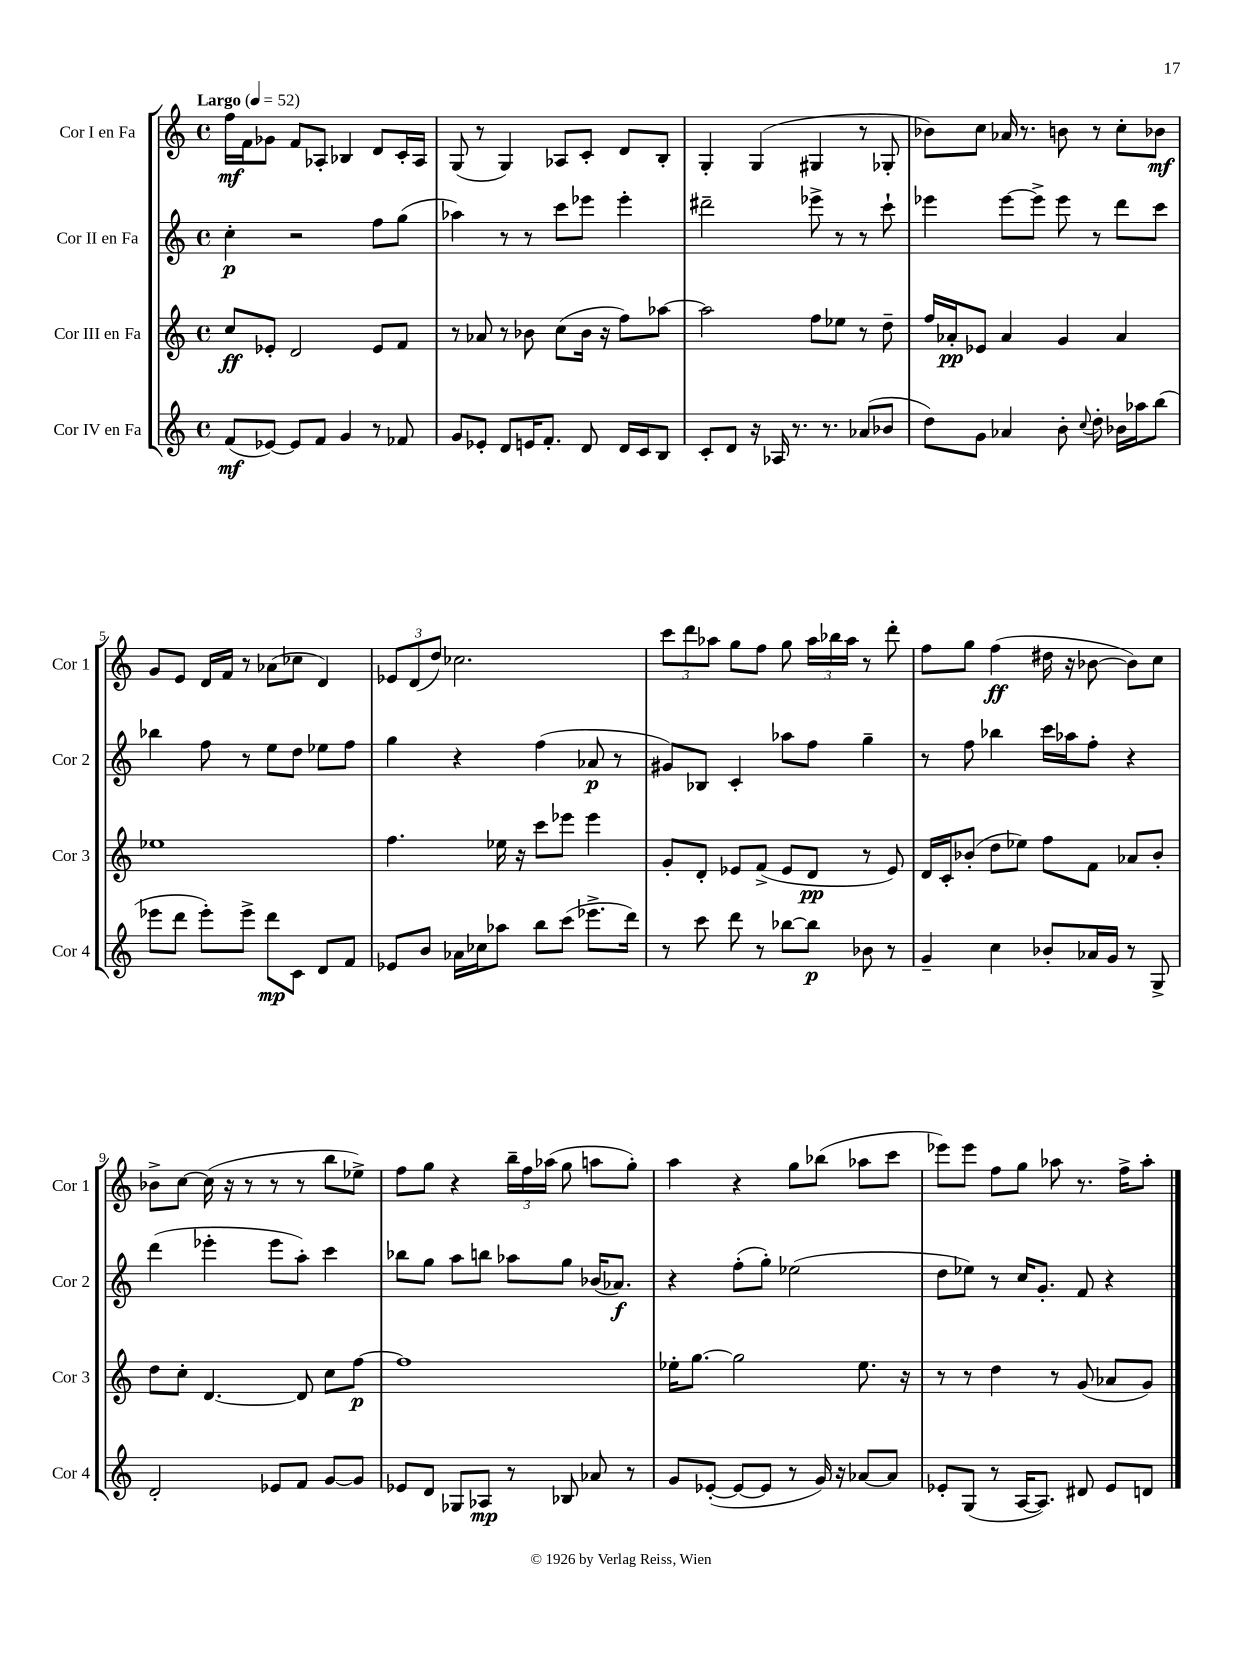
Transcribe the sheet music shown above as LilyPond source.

<<
\new StaffGroup <<
\new Staff = "s0" \with { instrumentName = "Cor I en Fa" shortInstrumentName = "Cor 1" } {
    \clef treble \key c \major \defaultTimeSignature \time 4/4 \tempo "Largo" 4 = 52
    \autoBeamOff f''16[\mf f'16 ges'8] f'8[ aes8]-. bes4 d'8[ c'16-. aes16] |
    g8( r8 g4) aes8[ c'8]-. d'8[ b8]-. |
    g4-. g4( gis4 r8 ges8-. |
    bes'8[) c''8] aes'16 r8. b'8 r8 c''8[-. bes'8]\mf |
    g'8[ e'8] d'16[ f'16] r8 aes'8[( ces''8] d'4) |
    \tuplet 3/2 { ees'8[ d'8( d''8]) } ces''2. |
    \tuplet 3/2 { c'''8[ d'''8 aes''8] } g''8[ f''8] g''8 \tuplet 3/2 { aes''16[ bes''16 aes''16] } r8 d'''8-. |
    f''8[ g''8] f''4\ff( dis''16 r16 bes'8~ bes'8[) c''8] |
    bes'8[-> c''8]~ c''16( r16 r8 r8 r8 b''8[ ees''8]->) |
    f''8[ g''8] r4 \tuplet 3/2 { b''16[-- f''16 aes''16]( } g''8 a''8[ g''8]-.) |
    a''4 r4 g''8[ bes''8]( aes''8[ c'''8] |
    ees'''8[) ees'''8] f''8[ g''8] aes''8 r8. f''16[-> aes''8]-. \bar "|." |
}
\new Staff = "s1" \with { instrumentName = "Cor II en Fa" shortInstrumentName = "Cor 2" } {
    \clef treble \key c \major \defaultTimeSignature \time 4/4
    \autoBeamOff c''4-.\p r2 f''8[ g''8]( |
    aes''4) r8 r8 c'''8[ ees'''8] ees'''4-. |
    dis'''2-- ees'''8-> r8 r8 c'''8-! |
    ees'''4 ees'''8[~ ees'''8]-> ees'''8 r8 d'''8[ c'''8] |
    bes''4 f''8 r8 e''8[ d''8] ees''8[ f''8] |
    g''4 r4 f''4( aes'8\p r8 |
    gis'8[) bes8] c'4-. aes''8[ f''8] g''4-- |
    r8 f''8 bes''4 c'''16[ aes''16 f''8]-. r4 |
    d'''4( ees'''4-. ees'''8[ a''8]-.) c'''4 |
    bes''8[ g''8] a''8[ b''8] aes''8[ g''8] bes'16[( aes'8.]\f) |
    r4 f''8[-.( g''8]-.) ees''2( |
    d''8[ ees''8]) r8 c''16[ g'8.]-. f'8 r4 \bar "|." |
}
\new Staff = "s2" \with { instrumentName = "Cor III en Fa" shortInstrumentName = "Cor 3" } {
    \clef treble \key c \major \defaultTimeSignature \time 4/4
    \autoBeamOff c''8[\ff ees'8]-. d'2 ees'8[ f'8] |
    r8 aes'8 r8 bes'8 c''8[( bes'16] r16 f''8[) aes''8]~ |
    aes''2 f''8[ ees''8] r8 d''8-- |
    f''16[ aes'16-.\pp ees'8] aes'4 g'4 aes'4 |
    ees''1 |
    f''4. ees''16 r16 c'''8[ ees'''8] ees'''4 |
    g'8[-. d'8]-. ees'8[ f'8]->( ees'8[ d'8]\pp r8 ees'8) |
    d'16[ c'16-. bes'8]-.( d''8[ ees''8]) f''8[ f'8] aes'8[ bes'8]-. |
    d''8[ c''8]-. d'4.~ d'8 c''8[ f''8]~\p |
    f''1 |
    ees''16[-. g''8.]~ g''2 ees''8. r16 |
    r8 r8 d''4 r8 g'8( aes'8[ g'8]) \bar "|." |
}
\new Staff = "s3" \with { instrumentName = "Cor IV en Fa" shortInstrumentName = "Cor 4" } {
    \clef treble \key c \major \defaultTimeSignature \time 4/4
    \autoBeamOff f'8[\mf( ees'8]~) ees'8[ f'8] g'4 r8 fes'8 |
    g'8[ ees'8]-. d'8[ e'16 f'8.]-. d'8 d'16[ c'16 b8] |
    c'8[-. d'8] r16 aes16 r8. r8. aes'8[( bes'8] |
    d''8[) g'8] aes'4 b'8-. \appoggiatura { c''8 } d''8-. bes'16[ aes''16 b''8]( |
    ees'''8[ d'''8] ees'''8[-.) ees'''8]-> d'''8[\mp c'8] d'8[ f'8] |
    ees'8[ b'8] aes'16[ ces''16 aes''8] b''8[ c'''8]( ees'''8.[-> d'''16]) |
    r8 c'''8 d'''8 r8 bes''8[~ bes''8]\p bes'8 r8 |
    g'4-- c''4 bes'8[-. aes'16 g'16] r8 g8-> |
    d'2-. ees'8[ f'8] g'8[~ g'8] |
    ees'8[ d'8] ges8[ aes8]\mp r8 bes8 aes'8 r8 |
    g'8[ ees'8]~-.( ees'8[~ ees'8] r8 g'16) r16 aes'8[~ aes'8] |
    ees'8[-. g8]( r8 a16[~ a8.]) dis'8 ees'8[ d'8] \bar "|." |
}
>>
>>
